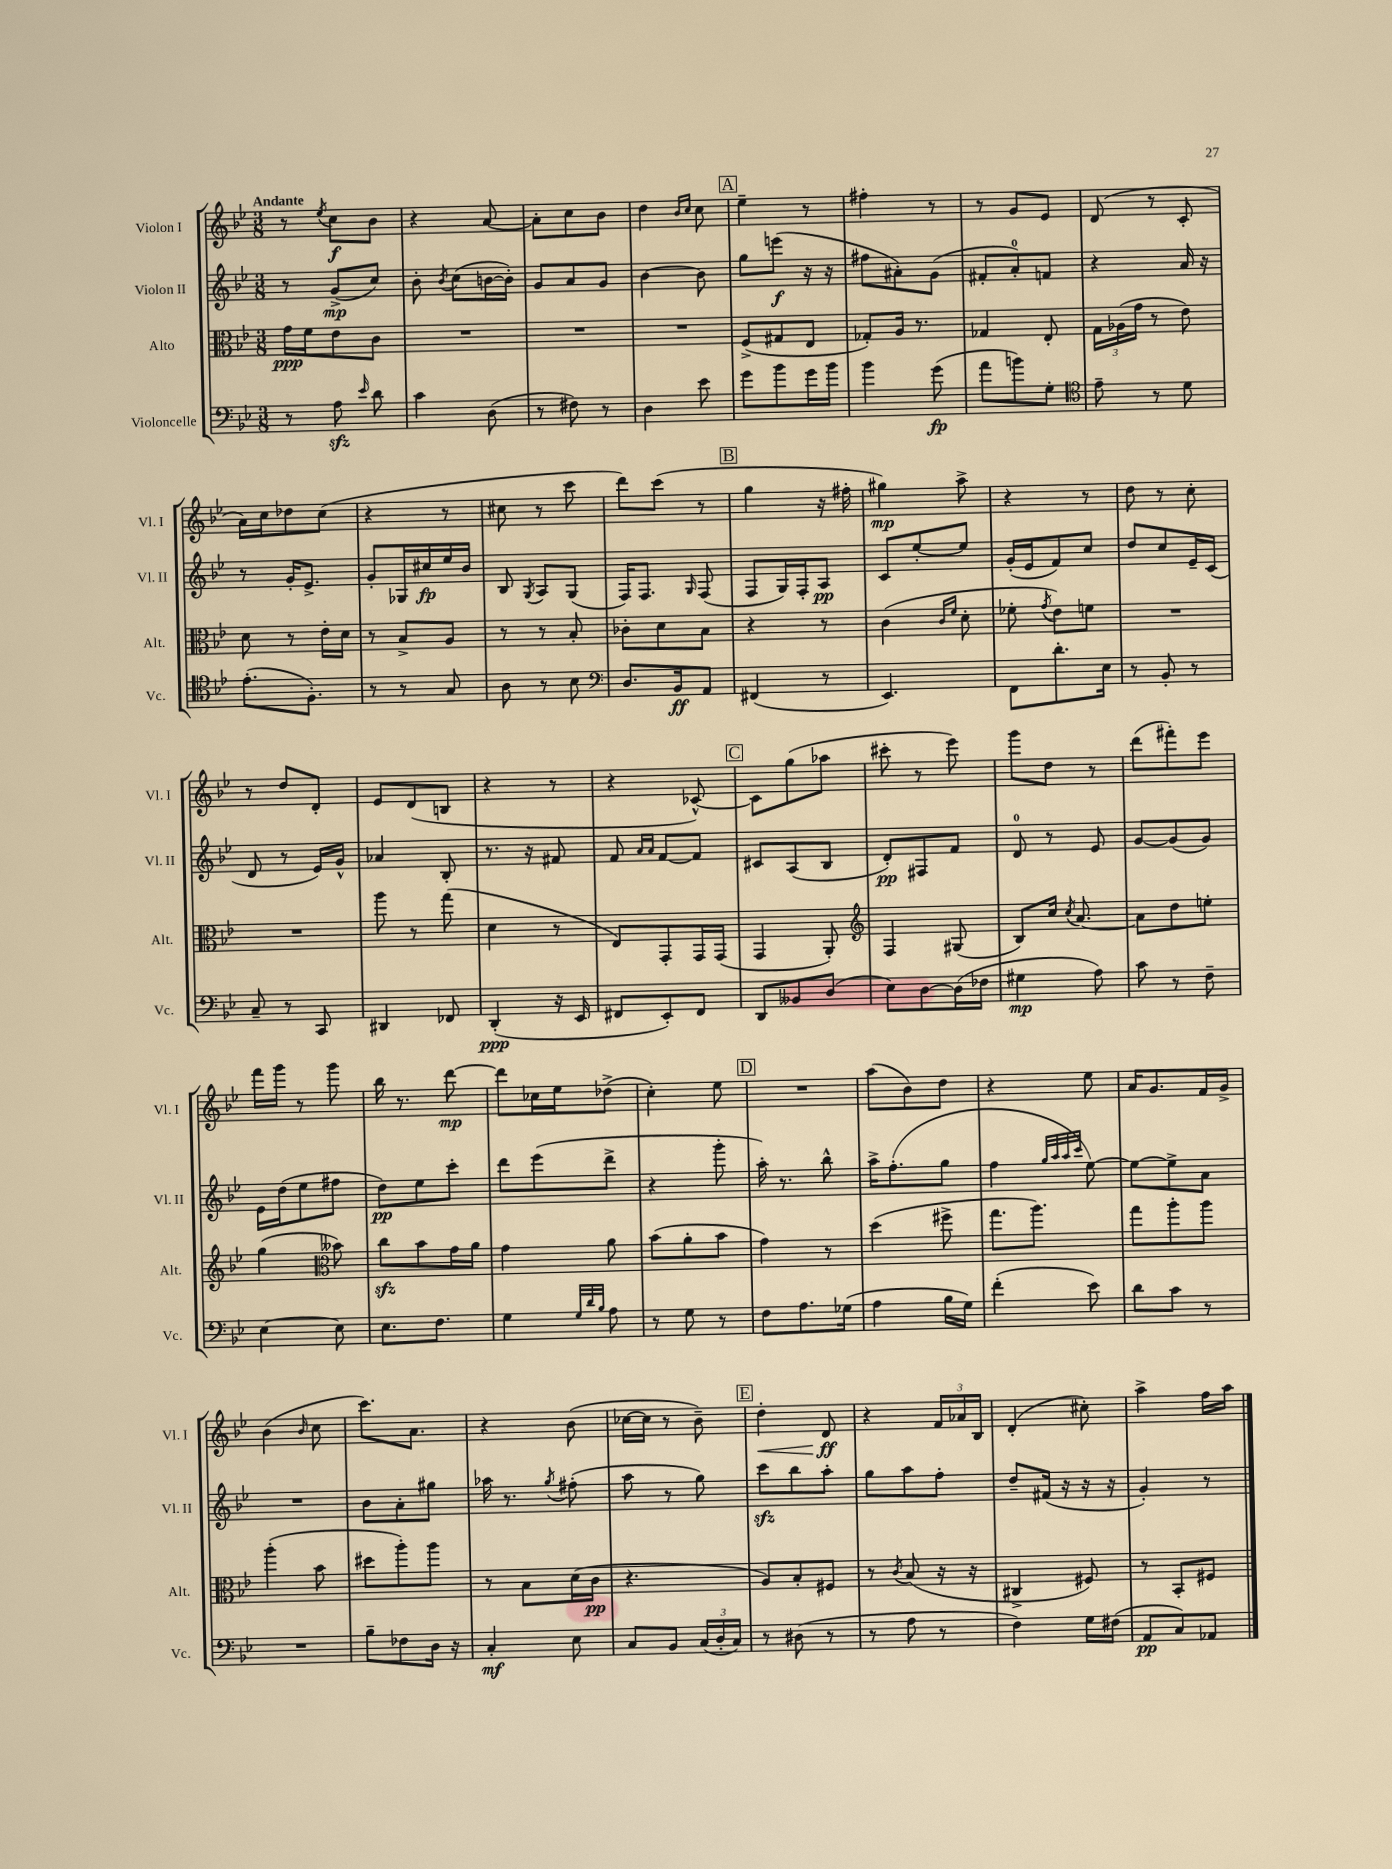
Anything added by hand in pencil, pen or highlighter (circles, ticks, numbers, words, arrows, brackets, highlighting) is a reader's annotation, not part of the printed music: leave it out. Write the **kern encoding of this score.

**kern	**dynam	**kern	**dynam	**kern	**dynam	**kern	**dynam
*part4	*part4	*part3	*part3	*part2	*part2	*part1	*part1
*staff4	*staff4	*staff3	*staff3	*staff2	*staff2	*staff1	*staff1
*I"Violoncelle	*	*I"Alto	*	*I"Violon II	*	*I"Violon I	*
*I'Vc.	*	*I'Alt.	*	*I'Vl. II	*	*I'Vl. I	*
*clefF4	*	*clefC3	*	*clefG2	*	*clefG2	*
*k[b-e-]	*	*k[b-e-]	*	*k[b-e-]	*	*k[b-e-]	*
*M3/8	*	*M3/8	*	*M3/8	*	*M3/8	*
=1	=1	=1	=1	=1	=1	=1	=1
!	!	!	!	!	!	!LO:TX:a:B:t=Andante	!
8r	.	16g\LL	ppp	8r	.	8r	.
.	.	16f\J	.	.	.	.	.
.	.	.	.	.	.	8qee-/	.
8Azz\	.	8e-\	.	(8g^/L	mp	8cc\L	f
16qqe-/	.	.	.	.	.	.	.
8d\	.	8c\J	.	8cc/J)	.	8b-\J	.
=2	=2	=2	=2	=2	=2	=2	=2
4c\	.	4.r	.	8b-'\	.	4r	.
.	.	.	.	8qb-/	.	.	.
.	.	.	.	(8cc\L	.	.	.
(8D\	.	.	.	[16bn\L	.	[8a/	.
.	.	.	.	16b'\JJ])	.	.	.
=3	=3	=3	=3	=3	=3	=3	=3
8r	.	4.r	.	8g/L	.	8a'\L]	.
8F#X\)	.	.	.	8a/	.	8cc\	.
8r	.	.	.	8g/J	.	8b-\J	.
=4	=4	=4	=4	=4	=4	=4	=4
4D\	.	4.r	.	[4b-\	.	4dd\	.
.	.	.	.	.	.	16qqb-/LL	.
.	.	.	.	.	.	16qqcc/JJ	.
8e-\	.	.	.	8b-\]	.	8cc\	.
!!LO:REH:place=s1:t=A
=5	=5	=5	=5	=5	=5	=5	=5
8g\L	.	(8F^/L	.	8gg\L	.	4ee-~\	.
8b-\	.	8G#X/	.	(8eeen\J	f	.	.
16g\L	.	8E-/J	.	16r	.	8r	.
16b-\JJ	.	.	.	16r	.	.	.
=6	=6	=6	=6	=6	=6	=6	=6
4b-\	.	8G-X'/L)	.	8ff#X\L	.	4ff#X'\	.
.	.	16A/Jk	.	8a#X'\)	.	.	.
.	.	8.r	.	.	.	.	.
(8g\	fp	.	.	(8g\J	.	8r	.
=7	=7	=7	=7	=7	=7	=7	=7
8a\L	.	4G-X/	.	8f#X'/L	.	8r	.
8bn\)	.	.	.	8a'/)	.	8g/L	.
8G'\J	.	8E-'/	.	8fn/J	.	8e-/J	.
=8	=8	=8	=8	=8	=8	=8	=8
*clefC4	*	*	*	*	*	*	*
8e-~\	.	24G\LL	.	4r	.	(8d/	.
.	.	(24A-X\	.	.	.	.	.
.	.	24g\JJ	.	.	.	.	.
8r	.	8r	.	.	.	8r	.
8d\	.	8e-\)	.	16a/	.	8c'/	.
.	.	.	.	16r	.	.	.
!!LO:LB:g=z
=9	=9	=9	=9	=9	=9	=9	=9
(8.e-'\L	.	8d\	.	8r	.	16a\LL)	.
.	.	.	.	.	.	16cc\J	.
.	.	8r	.	16g'/KL	.	8dd-X\	.
8.F'\J)	.	.	.	8.e-^/J	.	.	.
.	.	16e-'\LL	.	.	.	(8cc\J	.
.	.	16d\JJ	.	.	.	.	.
=10	=10	=10	=10	=10	=10	=10	=10
8r	.	8r	.	8g'/L	.	4r	.
8r	.	8B-^/L	.	16G-X/L	.	.	.
.	.	.	.	16cc#X/	fp	.	.
8G/	.	8A/J	.	16ee-/	.	8r	.
.	.	.	.	16b-/JJ	.	.	.
=11	=11	=11	=11	=11	=11	=11	=11
8A\	.	8r	.	8B-/	.	8cc#X\	.
.	.	.	.	8qG/	.	.	.
8r	.	8r	.	8A/L	.	8r	.
8B-\	.	8B-'/	.	(8G/J	.	8ccc\	.
=12	=12	=12	=12	=12	=12	=12	=12
*clefF4	*	*	*	*	*	*	*
8.D/L	.	8c-X'\L	.	16F/KL)	.	8ddd\L)	.
.	.	.	.	8.F/J	.	.	.
.	.	8d\	.	.	.	(8ccc\J	.
16BB-/k	ff	.	.	.	.	.	.
.	.	.	.	16qqG/	.	.	.
8AA/J	.	8B-\J	.	(8F/	.	8r	.
!!LO:REH:place=s1:t=B
=13	=13	=13	=13	=13	=13	=13	=13
(4FF#X/	.	4r	.	8F/L	.	4gg\	.
.	.	.	.	16G/L)	.	.	.
.	.	.	.	16F'/J	.	.	.
8r	.	8r	.	8A/J	pp	16r	.
.	.	.	.	.	.	16ff#X'\	.
=14	=14	=14	=14	=14	=14	=14	=14
4.EE-/)	.	(4c\	.	8c/L	.	4gg#X\)	mp
.	.	.	.	[8ee-'/	.	.	.
.	.	16qqc/LL	.	.	.	.	.
.	.	16qqf/JJ	.	.	.	.	.
.	.	8d'\	.	8ee-/J]	.	8aa^\	.
=15	=15	=15	=15	=15	=15	=15	=15
8FF\L	.	8f-X'\	.	(16g'/LL	.	4r	.
.	.	.	.	16e-/J	.	.	.
.	.	8qg/	.	.	.	.	.
8.d'\	.	8e-\L)	.	8f/)	.	.	.
.	.	8fn\J	.	8cc/J	.	8r	.
16E-\Jk	.	.	.	.	.	.	.
=16	=16	=16	=16	=16	=16	=16	=16
8r	.	4.r	.	8dd/L	.	8dd\	.
8BB-'/	.	.	.	8cc/	.	8r	.
8r	.	.	.	16e-~/L	.	8cc'\	.
.	.	.	.	(16c/JJ	.	.	.
!!LO:LB:g=z
=17	=17	=17	=17	=17	=17	=17	=17
8C~/	.	4.r	.	8d/	.	8r	.
8r	.	.	.	8r	.	8dd/L	.
8CC/	.	.	.	16e-/LL)	.	8d'/J	.
.	.	.	.	16g^^/JJ	.	.	.
=18	=18	=18	=18	=18	=18	=18	=18
4DD#X/	.	8aa\	.	4a-X/	.	8e-/L	.
.	.	8r	.	.	.	(8d/	.
8FF-X/	.	(8gg\	.	8B-'/	.	8Bn/J	.
=19	=19	=19	=19	=19	=19	=19	=19
(4DD'/	ppp	4d\	.	8.r	.	4r	.
.	.	.	.	16r	.	.	.
16r	.	8r	.	8f#X/	.	8r	.
16EE-/	.	.	.	.	.	.	.
=20	=20	=20	=20	=20	=20	=20	=20
8FF#X/L	.	8E-/L)	.	8f/	.	4r	.
.	.	.	.	16qqa/LL	.	.	.
.	.	.	.	16qqa/JJ	.	.	.
8EE-'/)	.	8GG'/	.	[8f/L	.	.	.
8FF#/J	.	16GG/L	.	8f/J]	.	[8c-X^^/)	.
.	.	(16GG/JJ	.	.	.	.	.
!!LO:REH:place=s1:t=C
=21	=21	=21	=21	=21	=21	=21	=21
8DD/L	.	4GG/	.	8c#X/L	.	8c-\L]	.
8BB--X/	.	.	.	(8A/	.	(8gg\	.
(8D/J	.	8AA'/)	.	8B-/J	.	8aa-X\J	.
=22	=22	=22	=22	=22	=22	=22	=22
*	*	*clefG2	*	*	*	*	*
8E-\L)	.	4F/	.	8d'/L)	pp	8ccc#X'\	.
[8D\	.	.	.	8F#X/	.	8r	.
(16D\L]	.	(8G#X/	.	8f/J	.	8eee-\)	.
16F-X\JJ	.	.	.	.	.	.	.
=23	=23	=23	=23	=23	=23	=23	=23
4G#X\	mp	8B-/L)	.	8d/	.	8ggg\L	.
.	.	16cc/Jk	.	8r	.	8dd\J	.
.	.	8qcc/	.	.	.	.	.
.	.	[8.a/	.	.	.	.	.
8A\)	.	.	.	8e-/	.	8r	.
=24	=24	=24	=24	=24	=24	=24	=24
8c\	.	8a\L]	.	[8g/L	.	(8ddd\L	.
8r	.	8dd\	.	(8g/]	.	8fff#X'\)	.
8F~\	.	8een'\J	.	8g/J)	.	8eee-\J	.
!!LO:LB:g=z
=25	=25	=25	=25	=25	=25	=25	=25
[4E-\	.	(4gg\	.	16e-\LL	.	16fff\LL	.
.	.	.	.	(16dd\J	.	16ggg\JJ	.
.	.	.	.	8ee-\	.	8r	.
*	*	*clefC3	*	*	*	*	*
8E-\]	.	8b--X\)	.	8ff#X\J	.	8ggg\	.
=26	=26	=26	=26	=26	=26	=26	=26
8.E-\L	.	8cczz\L	.	8dd\L)	pp	16bb-\	.
.	.	.	.	.	.	8.r	.
.	.	8b-\	.	8ee-\	.	.	.
8.F\J	.	.	.	.	.	.	.
.	.	16g\L	.	8ccc'\J	.	[8ddd\	mp
.	.	16a\JJ	.	.	.	.	.
=27	=27	=27	=27	=27	=27	=27	=27
4G\	.	4g\	.	8ddd\L	.	8ddd\L]	.
.	.	.	.	(8eee-\	.	16cc-X\L	.
.	.	.	.	.	.	16ee-\J	.
32qqG/LLL	.	.	.	.	.	.	.
32qqd/	.	.	.	.	.	.	.
32qqB-/JJJ	.	.	.	.	.	.	.
8A\	.	8a\	.	8ddd^\J	.	(8dd-X^\J	.
=28	=28	=28	=28	=28	=28	=28	=28
8r	.	(8b-\L	.	4r	.	4cc'\)	.
8G\	.	8a'\	.	.	.	.	.
8r	.	8b-\J	.	8ggg'\	.	8ee-\	.
!!LO:REH:place=s1:t=D
=29	=29	=29	=29	=29	=29	=29	=29
8F\L	.	4g\)	.	16aa'\)	.	4.r	.
.	.	.	.	8.r	.	.	.
8.A\	.	.	.	.	.	.	.
.	.	8r	.	8bb-^^\	.	.	.
(16G-X\Jk	.	.	.	.	.	.	.
=30	=30	=30	=30	=30	=30	=30	=30
4A\	.	(4dd\	.	16aa^\KL	.	(8aa\L	.
.	.	.	.	(8.ff'\	.	.	.
.	.	.	.	.	.	8b-\)	.
16B-\LL	.	8ff#X^\	.	8gg\J	.	8dd\J	.
16G\JJ)	.	.	.	.	.	.	.
=31	=31	=31	=31	=31	=31	=31	=31
(4f'\	.	8.gg\L	.	4ff\	.	4r	.
.	.	8.aa\J)	.	.	.	.	.
.	.	.	.	32qqgg/LLL	.	.	.
.	.	.	.	32qqaa/	.	.	.
.	.	.	.	32qqaa/	.	.	.
.	.	.	.	32qqccc/JJJ	.	.	.
8e-\)	.	.	.	[8ee-\)	.	8ee-\	.
=32	=32	=32	=32	=32	=32	=32	=32
8d\L	.	8gg\L	.	8ee-\L_	.	16a/KL	.
.	.	.	.	.	.	8.g/	.
8c\J	.	8aa'\	.	8ee-^\]	.	.	.
8r	.	8aa\J	.	8a\J	.	16f/L	.
.	.	.	.	.	.	16g^/JJ	.
!!LO:LB:g=z
=33	=33	=33	=33	=33	=33	=33	=33
4.r	.	(4aa'\	.	4.r	.	(4b-\	.
.	.	.	.	.	.	16qqb-/	.
.	.	8b-\	.	.	.	8cc\	.
=34	=34	=34	=34	=34	=34	=34	=34
8B-~\L	.	8dd#X\L	.	8b-\L	.	8.ccc\L)	.
8F-X\	.	8aa'\)	.	8a'\	.	.	.
.	.	.	.	.	.	8.a\J	.
16D\Jk	.	8aa\J	.	8gg#X\J	.	.	.
16r	.	.	.	.	.	.	.
=35	=35	=35	=35	=35	=35	=35	=35
4C'/	mf	8r	.	16aa-X\	.	4r	.
.	.	.	.	8.r	.	.	.
.	.	8B-\L	.	.	.	.	.
.	.	.	.	8qgg/	.	.	.
8E-\	.	(16d\L	.	(8ff#X'\	.	(8b-\	.
.	.	16c\JJ	pp	.	.	.	.
=36	=36	=36	=36	=36	=36	=36	=36
8C/L	.	4.r	.	8aa\	.	[16cc-X\LL	.
.	.	.	.	.	.	16cc-\JJ]	.
8BB-/J	.	.	.	8r	.	8r	.
(24C/LL	.	.	.	8gg\)	.	8b-~\)	.
24D'/	.	.	.	.	.	.	.
24C/JJ)	.	.	.	.	.	.	.
!!LO:REH:place=s1:t=E
=37	=37	=37	=37	=37	=37	=37	=37
!	!	!	!	!	!	!	!LO:HP:b
8r	.	8A/L)	.	8ccczz\L	.	4dd'\	<
(8D#X\	.	8B-'/	.	8bb-\	.	.	.
8r	.	8F#X/J	.	8aa'\J	.	8d/	ff
.	.	.	.	.	.	.	[
=38	=38	=38	=38	=38	=38	=38	=38
8r	.	8r	.	8gg\L	.	4r	.
.	.	8qc/	.	.	.	.	.
8A\	.	(8B-/	.	8aa\	.	.	.
8r	.	16r	.	8ff'\J	.	24f/LL	.
.	.	.	.	.	.	24a-X/	.
.	.	16r	.	.	.	.	.
.	.	.	.	.	.	24B-/JJ	.
=39	=39	=39	=39	=39	=39	=39	=39
4F\)	.	4C#X^/	.	8dd~/L	.	(4d'/	.
.	.	.	.	(16f#X/Jk	.	.	.
.	.	.	.	16r	.	.	.
16G\LL	.	8F#X/)	.	16r	.	8cc#X'\)	.
(16F#X\JJ	.	.	.	16r	.	.	.
=40	=40	=40	=40	=40	=40	=40	=40
8AA/L	pp	8r	.	4g'/)	.	4aa^\	.
8C/)	.	8BB-'/L	.	.	.	.	.
8AA-X/J	.	8F#X/J	.	8r	.	16ff\LL	.
.	.	.	.	.	.	16aa\JJ	.
==	==	==	==	==	==	==	==
*-	*-	*-	*-	*-	*-	*-	*-
